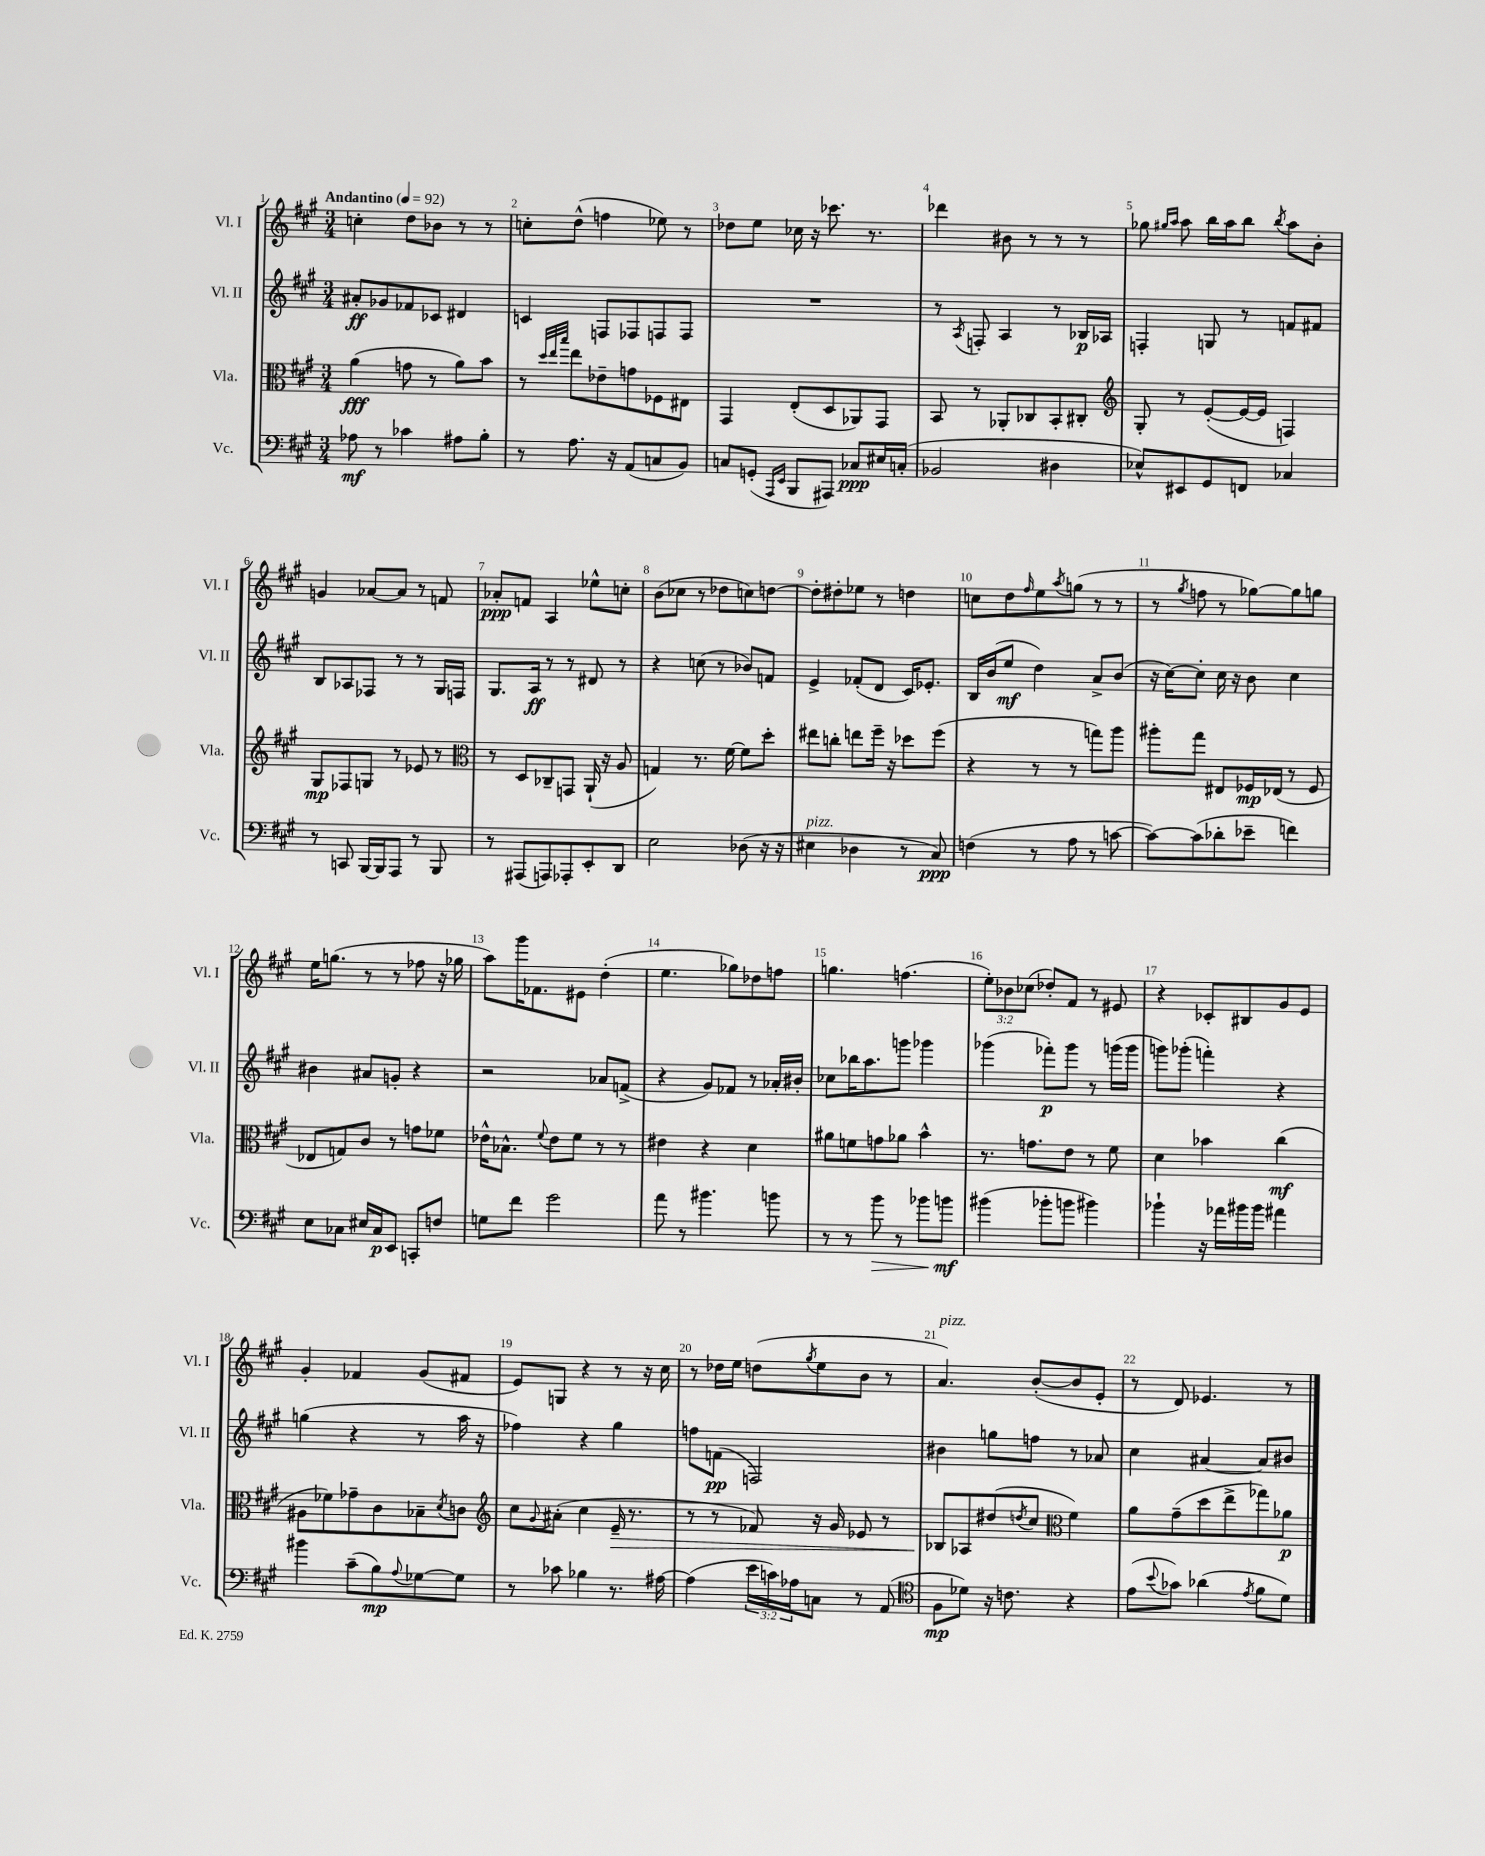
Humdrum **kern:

**kern	**dynam	**kern	**dynam	**kern	**dynam	**kern	**dynam
*part4	*part4	*part3	*part3	*part2	*part2	*part1	*part1
*staff4	*staff4	*staff3	*staff3	*staff2	*staff2	*staff1	*staff1
*I"Vc.	*	*I"Vla.	*	*I"Vl. II	*	*I"Vl. I	*
*I'Vc.	*	*I'Vla.	*	*I'Vl. II	*	*I'Vl. I	*
*clefF4	*	*clefC3	*	*clefG2	*	*clefG2	*
*k[f#c#g#]	*	*k[f#c#g#]	*	*k[f#c#g#]	*	*k[f#c#g#]	*
*M3/4	*	*M3/4	*	*M3/4	*	*M3/4	*
*MM92	*	*MM92	*	*MM92	*	*MM92	*
=1	=1	=1	=1	=1	=1	=1	=1
!	!	!	!	!	!	!LO:TX:a:B:t=Andantino	!
8A-X\	mf	(4a\	fff	8a#X'/L	ff	4ccn'\	.
8r	.	.	.	8g-X/	.	.	.
4c-X\	.	8gn\	.	8f-X/	.	8dd\L	.
.	.	8r	.	8c-X/J	.	8b-X\J	.
8A#X\L	.	8a\L)	.	4d#X/	.	8r	.
8B'\J	.	8b\J	.	.	.	8r	.
=2	=2	=2	=2	=2	=2	=2	=2
8r	.	8r	.	4cn/	.	8ccn'\L	.
.	.	32qqdd/LLL	.	.	.	.	.
.	.	32qqee/	.	.	.	.	.
.	.	32qqbb/JJJ	.	.	.	.	.
8.A\	.	8ee\L	.	.	.	(8dd^^\J	.
.	.	8e-X~\	.	8Fn/L	.	4ffn\	.
16r	.	.	.	.	.	.	.
(8AA/L	.	8gn\	.	8F-X/	.	.	.
8Cn/	.	8F-X\	.	8Fn/	.	8ee-X\)	.
8BB/J)	.	8E#X\J	.	8F/J	.	8r	.
=3	=3	=3	=3	=3	=3	=3	=3
8Cn/L	.	4GG#/	.	2.r	.	8dd-X\L	.
(8GGn'/J	.	.	.	.	.	8ee\J	.
16qqAAA/LL	.	.	.	.	.	.	.
16qqEE/JJ	.	.	.	.	.	.	.
8BBB/L	.	(8E'/L	.	.	.	16cc-X\	.
.	.	.	.	.	.	16r	.
8AAA#X/J)	.	8D/	.	.	.	8.ccc-X\	.
8C-X/L	ppp	8AA-X/)	.	.	.	.	.
.	.	.	.	.	.	8.r	.
16E#X/L	.	8GG#/J	.	.	.	.	.
(16Cn'/JJ	.	.	.	.	.	.	.
=4	=4	=4	=4	=4	=4	=4	=4
2BB-X/	.	8BB/	.	8r	.	4ddd-X\	.
.	.	.	.	8qA/	.	.	.
.	.	8r	.	8Fn'/	.	.	.
.	.	8AA-X'/L	.	4A/	.	8b#X\	.
.	.	8C-X/	.	.	.	8r	.
4D#X\	.	8BB'/	.	8r	.	8r	.
.	.	8C#X'/J	.	16B-X/LL	p	8r	.
.	.	.	.	16A-X/JJ	.	.	.
=5	=5	=5	=5	=5	=5	=5	=5
*	*	*clefG2	*	*	*	*	*
8E-X^^/L)	.	8G#'/	.	4Fn'/	.	8gg-X\	.
.	.	.	.	.	.	16qqgg#X/LL	.
.	.	.	.	.	.	16qqaa/JJ	.
8EE#X/	.	8r	.	.	.	8aa\	.
8GG#/	.	([8e'/L	.	8Gn/	.	16bb\LL	.
.	.	.	.	.	.	16aa\J	.
8FFn/J	.	16e/L_	.	8r	.	8bb\J	.
.	.	16e/JJ]	.	.	.	.	.
.	.	.	.	.	.	8qbb/	.
4C-X/	.	4Fn/)	.	8fn/L	.	8aa\L	.
.	.	.	.	8f#X/J	.	8b'\J	.
!!LO:LB:g=z
=6	=6	=6	=6	=6	=6	=6	=6
8r	.	8G#/L	mp	8B/L	.	4gn/	.
8CCn/	.	8F-X/	.	8A-X/	.	.	.
[16BBB/LL	.	8Gn/J	.	8F-X/J	.	[8a-X/L	.
16BBB/J]	.	.	.	.	.	.	.
8AAA/J	.	8r	.	8r	.	8a-/J]	.
8r	.	8e-X/	.	8r	.	8r	.
8BBB/	.	8r	.	16G#/LL	.	8fn/	.
.	.	.	.	16Fn/JJ	.	.	.
=7	=7	=7	=7	=7	=7	=7	=7
*	*	*clefC3	*	*	*	*	*
8r	.	8r	.	8.G#/L	.	8a-X'/L	ppp
(8AAA#X/L	.	8D/L	.	.	.	8fn/J	.
.	.	.	.	16A/Jk	ff	.	.
8AAAn/)	.	8C-X~/	.	8r	.	4A/	.
8AAA-X'/	.	8GGn/J	.	8r	.	.	.
8EE'/	.	(16AA`/	.	8d#X/	.	8ee-X^^\L	.
.	.	16r	.	.	.	.	.
8DD/J	.	8A/	.	8r	.	8ccn'\J	.
=8	=8	=8	=8	=8	=8	=8	=8
2E\	.	4Gn/)	.	4r	.	(8b\L	.
.	.	.	.	.	.	8cc-X\J	.
.	.	8.r	.	(8ccn\	.	8r	.
.	.	.	.	8r	.	8dd-X\L	.
.	.	[16f#\	.	.	.	.	.
(8D-X\	.	8f#\L]	.	8b-X/L)	.	8ccn\)	.
16r	.	8dd'\J	.	8fn/J	.	[8ddn\J	.
16r	.	.	.	.	.	.	.
=9	=9	=9	=9	=9	=9	=9	=9
!LO:TX:a:i:t=pizz.	!	!	!	!	!	!	!
4E#X\	.	8ee#X\L	.	4e^/	.	8dd'\L]	.
.	.	8ccn'\J	.	.	.	8dd#X'\	.
4D-X\	.	8een\L	.	(8f-X'/L	.	8ee-X\J	.
.	.	16ff#~\Jk	.	8d/J	.	8r	.
.	.	16r	.	.	.	.	.
8r	.	8dd-X\L	.	16c#/KL)	.	4ddn\	.
.	.	.	.	8.e-X'/J	.	.	.
8C#/)	ppp	(8ff#\J	.	.	.	.	.
=10	=10	=10	=10	=10	=10	=10	=10
(4Fn\	.	4r	.	16B/LL	.	8ccn\L	.
.	.	.	.	(16b/J	.	.	.
.	.	.	.	8ee/J	mf	8dd\	.
.	.	.	.	.	.	16qqff#/	.
8r	.	8r	.	4dd\)	.	8ee\	.
.	.	.	.	.	.	8qaa/	.
8A\	.	8r	.	.	.	(8ggn\J	.
8r	.	8ggn\L)	.	8a^/L	.	8r	.
[8cn\	.	8aa\J	.	(8b/J	.	8r	.
=11	=11	=11	=11	=11	=11	=11	=11
8c\L_)	.	8aa#X'\L	.	16r	.	8r	.
.	.	.	.	[16cc#\KL)	.	.	.
.	.	.	.	.	.	8qgg#/	.
(8c\]	.	8gg#\J	.	8cc#'\J]	.	8ffn\	.
8d-X'\	.	8E#X/L	.	16cc#\	.	8r	.
.	.	.	.	16r	.	.	.
8e-X~\J	.	16F-X/L	mp	8b\	.	[8gg-X\L)	.
.	.	(16E-X/JJ	.	.	.	.	.
4fn\)	.	8r	.	4cc#\	.	8gg-\]	.
.	.	8F-/	.	.	.	8ggn\J	.
!!LO:LB:g=z
=12	=12	=12	=12	=12	=12	=12	=12
8E\L	.	8E-X/L	.	4b#X\	.	16ee\KL	.
.	.	.	.	.	.	(8.ggn\J	.
8C-X\J	.	8Gn/)	.	.	.	.	.
16E#X/LL	.	8c#/J	.	8a#X/L	.	8r	.
16C-/J	p	.	.	.	.	.	.
8EE/J	.	8r	.	8gn'/J	.	8r	.
8CCn'/L	.	8gn\L	.	4r	.	8ff-X\	.
8Fn/J	.	8f-X\J	.	.	.	16r	.
.	.	.	.	.	.	16gg-X\	.
=13	=13	=13	=13	=13	=13	=13	=13
8Gn\L	.	16e-X^^\KL	.	2r	.	8aa\L)	.
.	.	8.B-X^^\J	.	.	.	.	.
8f#\J	.	.	.	.	.	16ggg#\K	.
.	.	.	.	.	.	8.f-X\	.
.	.	8qqf#/	.	.	.	.	.
2g#\	.	8e-\L	.	.	.	.	.
.	.	8f#\J	.	.	.	8e#X\J	.
.	.	8r	.	8a-X/L	.	(4dd'\	.
.	.	8r	.	(8fn^/J	.	.	.
=14	=14	=14	=14	=14	=14	=14	=14
8a\	.	4e#X\	.	4r	.	4.ee\	.
8r	.	.	.	.	.	.	.
4.b#X\	.	4r	.	8g#/L)	.	.	.
.	.	.	.	8f-X/J	.	8gg-X\L)	.
.	.	4d\	.	8r	.	8dd-X\	.
8bn\	.	.	.	16a-X'/LL	.	8ffn\J	.
.	.	.	.	16b#X'/JJ	.	.	.
=15	=15	=15	=15	=15	=15	=15	=15
8r	.	8a#X\L	.	8cc-X\L	.	4.ggn\	.
8r	.	8fn\	.	16bb-X\K	.	.	.
.	.	.	.	8.aa\	.	.	.
!	!LO:HP:b	!	!	!	!	!	!
8b\	>	8gn\	.	.	.	.	.
8r	.	8a-X\J	.	8gggn\J	.	(4.ffn\	.
8b-X\L	.	4b^^\	.	4ggg-X\	.	.	.
8bn\J	mf	.	.	.	.	.	.
.	]	.	.	.	.	.	.
=16	=16	=16	=16	=16	=16	=16	=16
(4b#X\	.	8.r	.	(4ggg-X\	.	12ee'\L)	.
.	.	.	.	.	.	12b-X\	.
.	.	.	.	.	.	(12cc-X\J	.
.	.	8.gn\L	.	.	.	.	.
8b-X'\L	.	.	.	8fff-X'\L)	p	8dd-X'/L)	.
8bn\J	.	8e\J	.	8ggg-\J	.	8f#/J	.
4b#X\)	.	8r	.	8r	.	8r	.
.	.	8f#\	.	(16gggn\LL	.	8e#X/	.
.	.	.	.	16ggg\JJ	.	.	.
=17	=17	=17	=17	=17	=17	=17	=17
4b-X`\	.	4d\	.	8gggn\L)	.	4r	.
.	.	.	.	(8ggg-X'\J	.	.	.
16r	.	4b-X\	.	4fffn'\)	.	8c-X'/L	.
16a-X\LL	.	.	.	.	.	.	.
16b#X\	.	.	.	.	.	8B#X/	.
16b#\JJ	.	.	.	.	.	.	.
4a#X\	.	(4cc#\	mf	4r	.	8g#/	.
.	.	.	.	.	.	8e/J	.
!!LO:LB:g=z
=18	=18	=18	=18	=18	=18	=18	=18
4b#X\	.	8A#X\L	.	(4ggn\	.	4g#'/	.
.	.	8f-X\)	.	.	.	.	.
(8c#~\L	.	8g-X~\	.	4r	.	4f-X/	.
8B\)	mp	8c#\	.	.	.	.	.
8qqA/	.	.	.	.	.	.	.
[8G-X\	.	8B-X~\	.	8r	.	(8g#/L	.
.	.	8qd/	.	.	.	.	.
8G-\J]	.	8cn\J	.	16aa\	.	8f#X/J	.
.	.	.	.	16r	.	.	.
=19	=19	=19	=19	=19	=19	=19	=19
*	*	*clefG2	*	*	*	*	*
8r	.	8cc#\L	.	4ff-X\)	.	8e/L)	.
.	.	8qqg#/	.	.	.	.	.
8c-X\	.	(8a#X'\J	.	.	.	8Gn/J	.
4B-X\	.	4cc#\	.	4r	.	4r	.
!	!	!	!LO:HP:b	!	!	!	!
8.r	.	16e~/	>	4gg#\	.	8r	.
.	.	8.r	.	.	.	.	.
.	.	.	.	.	.	16r	.
[16A#X\	.	.	.	.	.	16cc#\	.
=20	=20	=20	=20	=20	=20	=20	=20
(4A#\]	.	8r	.	8ffn\L	.	8r	.
.	.	8r	.	(8fn\J	pp	16dd-X\LL	.
.	.	.	.	.	.	16ee\JJ	.
24e\LL	.	8f-X/)	.	2Fn/)	.	(8ddn\L	.
24cn\)	.	.	.	.	.	.	.
24A-X\J	.	.	.	.	.	.	.
.	.	.	.	.	.	8qgg#/	.
8Cn\J	.	16r	.	.	.	8ee\	.
.	.	16g#/	.	.	.	.	.
8r	.	8e-X/	.	.	.	8b\J	.
(8AA/	.	8r	.	.	.	8r	.
=21	=21	=21	=21	=21	=21	=21	=21
*clefC4	*	*	*	*	*	*	*
!	!	!	!	!	!	!LO:TX:a:i:t=pizz.	!
8F#\L	mp	8B-X/L	.	4b#X\	.	4.a/)	.
8d-X\J)	.	8A-X/	]	.	.	.	.
16r	.	(8dd#X/	.	8ggn\L	.	.	.
8.cn\	.	.	.	.	.	.	.
.	.	8qddn/	.	.	.	.	.
.	.	8cc#/J	.	8ffn\J	.	([8b'/L	.
*	*	*clefC3	*	*	*	*	*
4r	.	4f#\)	.	8r	.	8b/]	.
.	.	.	.	8a-X/	.	8e'/J	.
=22	=22	=22	=22	=22	=22	=22	=22
(8e\L	.	8a\L	.	4cc#\	.	8r	.
8qqb/	.	.	.	.	.	.	.
8g-X\J)	.	(8g#~\	.	.	.	8d/)	.
(4a-X\	.	8dd\	.	[4a#X/	.	4.e-X/	.
.	.	8ee^\	.	.	.	.	.
8qe/	.	.	.	.	.	.	.
8f#\L	.	8gg-X\)	.	8a#/L]	.	.	.
8d\J)	.	8a-X\J	p	8b#X/J	.	8r	.
==	==	==	==	==	==	==	==
*-	*-	*-	*-	*-	*-	*-	*-
